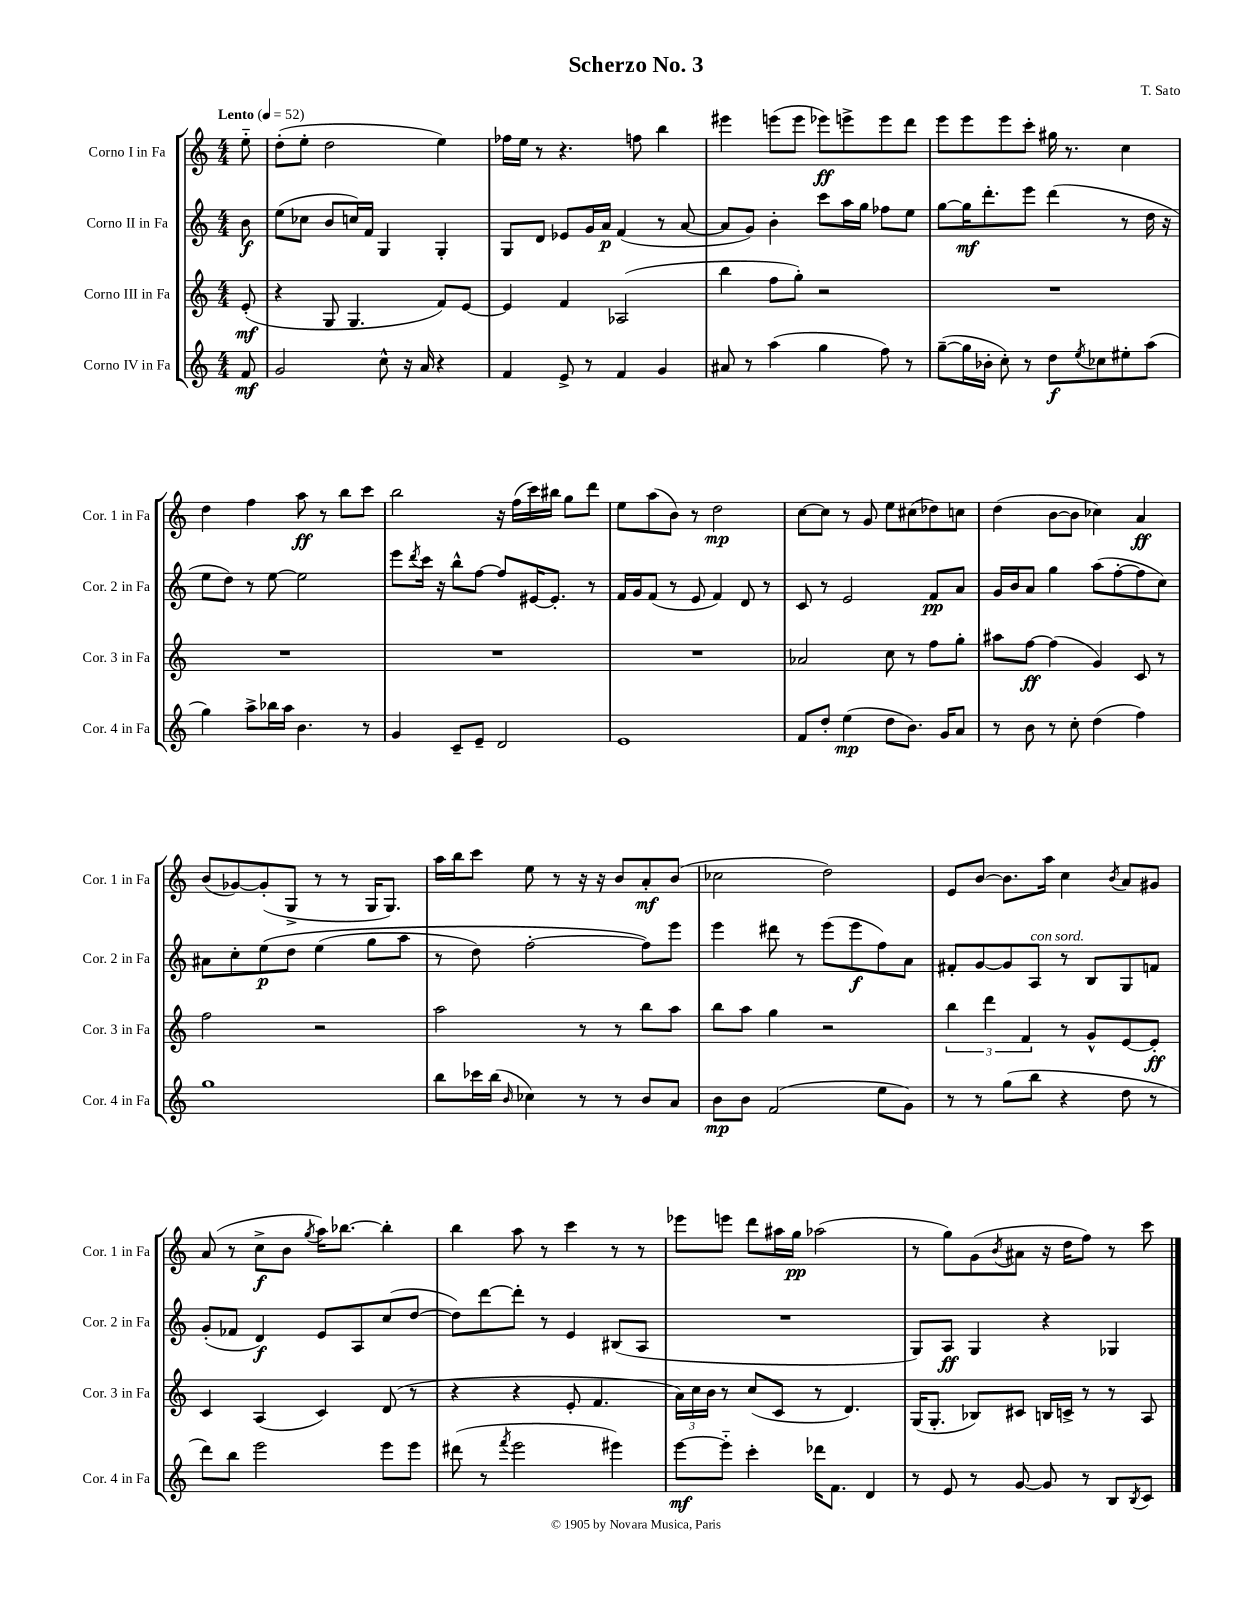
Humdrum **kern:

**kern	**kern	**kern	**kern
*staff4	*staff3	*staff2	*staff1
*clefG2	*clefG2	*clefG2	*clefG2
*k[]	*k[]	*k[]	*k[]
*M4/4	*M4/4	*M4/4	*M4/4
*MM52	*MM52	*MM52	*MM52
8f	(8e'	8b	8ee'~
=	=	=	=
2g	4r	(8ee	(8dd'
.	.	8cc-	8ee'
.	8G	8b	2dd
.	4.G	16cc)	.
.	.	16f	.
8cc^^	.	4G	.
16r	.	.	.
16a	.	.	.
4r	8f)	4G'	4ee)
.	[8e	.	.
=	=	=	=
4f	4e]	8G	16ff-
.	.	.	16ee
.	.	8d	8r
8e^	4f	8e-	4.r
8r	.	16g	.
.	.	16a	.
4f	(2A-	(4f	.
.	.	.	8ff
4g	.	8r	4bb
.	.	[8a	.
=	=	=	=
8a#	4bb	8a]	4eee#
8r	.	8g)	.
(4aa	8ff	4b'	(8eee
.	8gg')	.	8eee
4gg	2r	8ccc	8eee-)
.	.	16aa	8eee^
.	.	16gg	.
8ff)	.	8ff-	8eee
8r	.	8ee	8ddd
=	=	=	=
([8gg~	1r	[8gg	8eee
16gg]	.	16gg]	8eee
16b-'	.	8.ddd'	.
8cc')	.	.	8eee
8r	.	8eee	8ccc'
8dd	.	(4ddd	16gg#
.	.	.	8.r
8qee	.	.	.
8cc-	.	.	.
8ee#'	.	8r	4cc
(8aa	.	16dd	.
.	.	16r	.
=	=	=	=
4gg)	1r	8ee	4dd
.	.	8dd)	.
8aa^	.	8r	4ff
16bb-	.	[8ee	.
16aa	.	.	.
4.b	.	2ee]	8aa
.	.	.	8r
.	.	.	8bb
8r	.	.	8ccc
=	=	=	=
4g	1r	8eee	2bb
.	.	8qddd	.
.	.	16ccc	.
.	.	16r	.
8c~	.	8bb^^	.
8e~	.	[8ff	.
2d	.	8ff]	16r
.	.	.	(16ff
.	.	[16e#	16ccc)
.	.	8.e#']	16bb#
.	.	.	8gg
.	.	8r	8ddd
=	=	=	=
1e	1r	16f	8ee
.	.	16g	.
.	.	(8f	(8aa
.	.	8r	8b)
.	.	8e	8r
.	.	4f)	2dd
.	.	8d	.
.	.	8r	.
=	=	=	=
8f	2a-	8c	[8cc
8dd'	.	8r	8cc]
(4ee	.	2e	8r
.	.	.	8g
8dd	8cc	.	8ee
8.b)	8r	.	(8cc#
.	8ff	8f	8dd-)
16g	.	.	.
8a	8gg'	8a	8cc
=	=	=	=
8r	8aa#	16g	(4dd
.	.	16b	.
8b	[8ff	8a	.
8r	(4ff]	4gg	[8b
8cc'	.	.	8b]
(4dd	4g)	(8aa	4cc-)
.	.	[8ff'	.
4ff)	8c	8ff]	4a
.	8r	8cc)	.
=	=	=	=
1gg	2ff	8a#	(8b
.	.	8cc'	[8g-)
.	.	&(8ee	(8g-']
.	.	8dd	8G^
.	2r	(4ee	8r
.	.	.	8r
.	.	8gg	16G
.	.	.	8.G)
.	.	8aa	.
=	=	=	=
8bb	2aa	8r	16aa
.	.	.	16bb
16ccc-	.	8dd)	8ccc
(16bb	.	.	.
16qqb	.	.	.
4cc-)	.	[2ff'	8ee
.	.	.	8r
8r	8r	.	16r
.	.	.	16r
8r	8r	.	8b
8b	8bb	8ff]&)	8a'
8a	8aa	8eee	(8b
=	=	=	=
8b	8bb	4eee	2cc-
8b	8aa	.	.
(2f	4gg	8ddd#	.
.	.	8r	.
.	2r	(8eee	2dd)
.	.	8eee	.
8ee	.	8ff)	.
8g)	.	8a	.
=	=	=	=
8r	6bb	8f#'	8e
8r	.	[8g	[8b
.	6ddd	.	.
(8gg	.	8g]	8.b]
.	6f	.	.
8bb	.	8A	.
.	.	.	16aa
4r	8r	8r	4cc
.	8g^^	8B	.
.	.	.	8qb
8dd	[8e	8G	8a
8r	8e']	8f	8g#
=	=	=	=
8ddd)	4c	(8g'	(8a
8bb	.	8f-	8r
2eee	(4A	4d)	8cc^
.	.	.	8b
.	.	.	8qgg
.	4c)	8e	16aa)
.	.	.	[8.bb-
.	.	8A	.
8eee	(8d	(8cc	4bb-']
8eee	8r	[8dd	.
=	=	=	=
(8ddd#	4r	8dd])	4bb
8r	.	[8ddd	.
8qfff	.	.	.
2eee	4r	8ddd']	8aa
.	.	8r	8r
.	8e'	4e	4ccc
.	4.f	.	.
4eee#)	.	(8B#	8r
.	.	8A	8r
=	=	=	=
[8eee	24a)	1r	8eee-
.	24cc	.	.
.	24b	.	.
8eee'~]	8r	.	8eee
4ccc'	(8cc	.	8ddd
.	8c	.	16aa#
.	.	.	16gg
16ddd-	8r	.	(2aa-
8.f	.	.	.
.	4.d)	.	.
4d	.	.	.
=	=	=	=
8r	(16G	8G)	8r
.	8.G'	.	.
8e	.	8A	8gg)
8r	8B-)	4G	(8g
.	.	.	8qb
[8g	8c#	.	8a#
8g]	16B	4r	16r
.	16c^	.	16dd
8r	8r	.	8ff)
8B	8r	4G-	8r
8qB	.	.	.
8c	8A	.	8ccc
==	==	==	==
*-	*-	*-	*-
